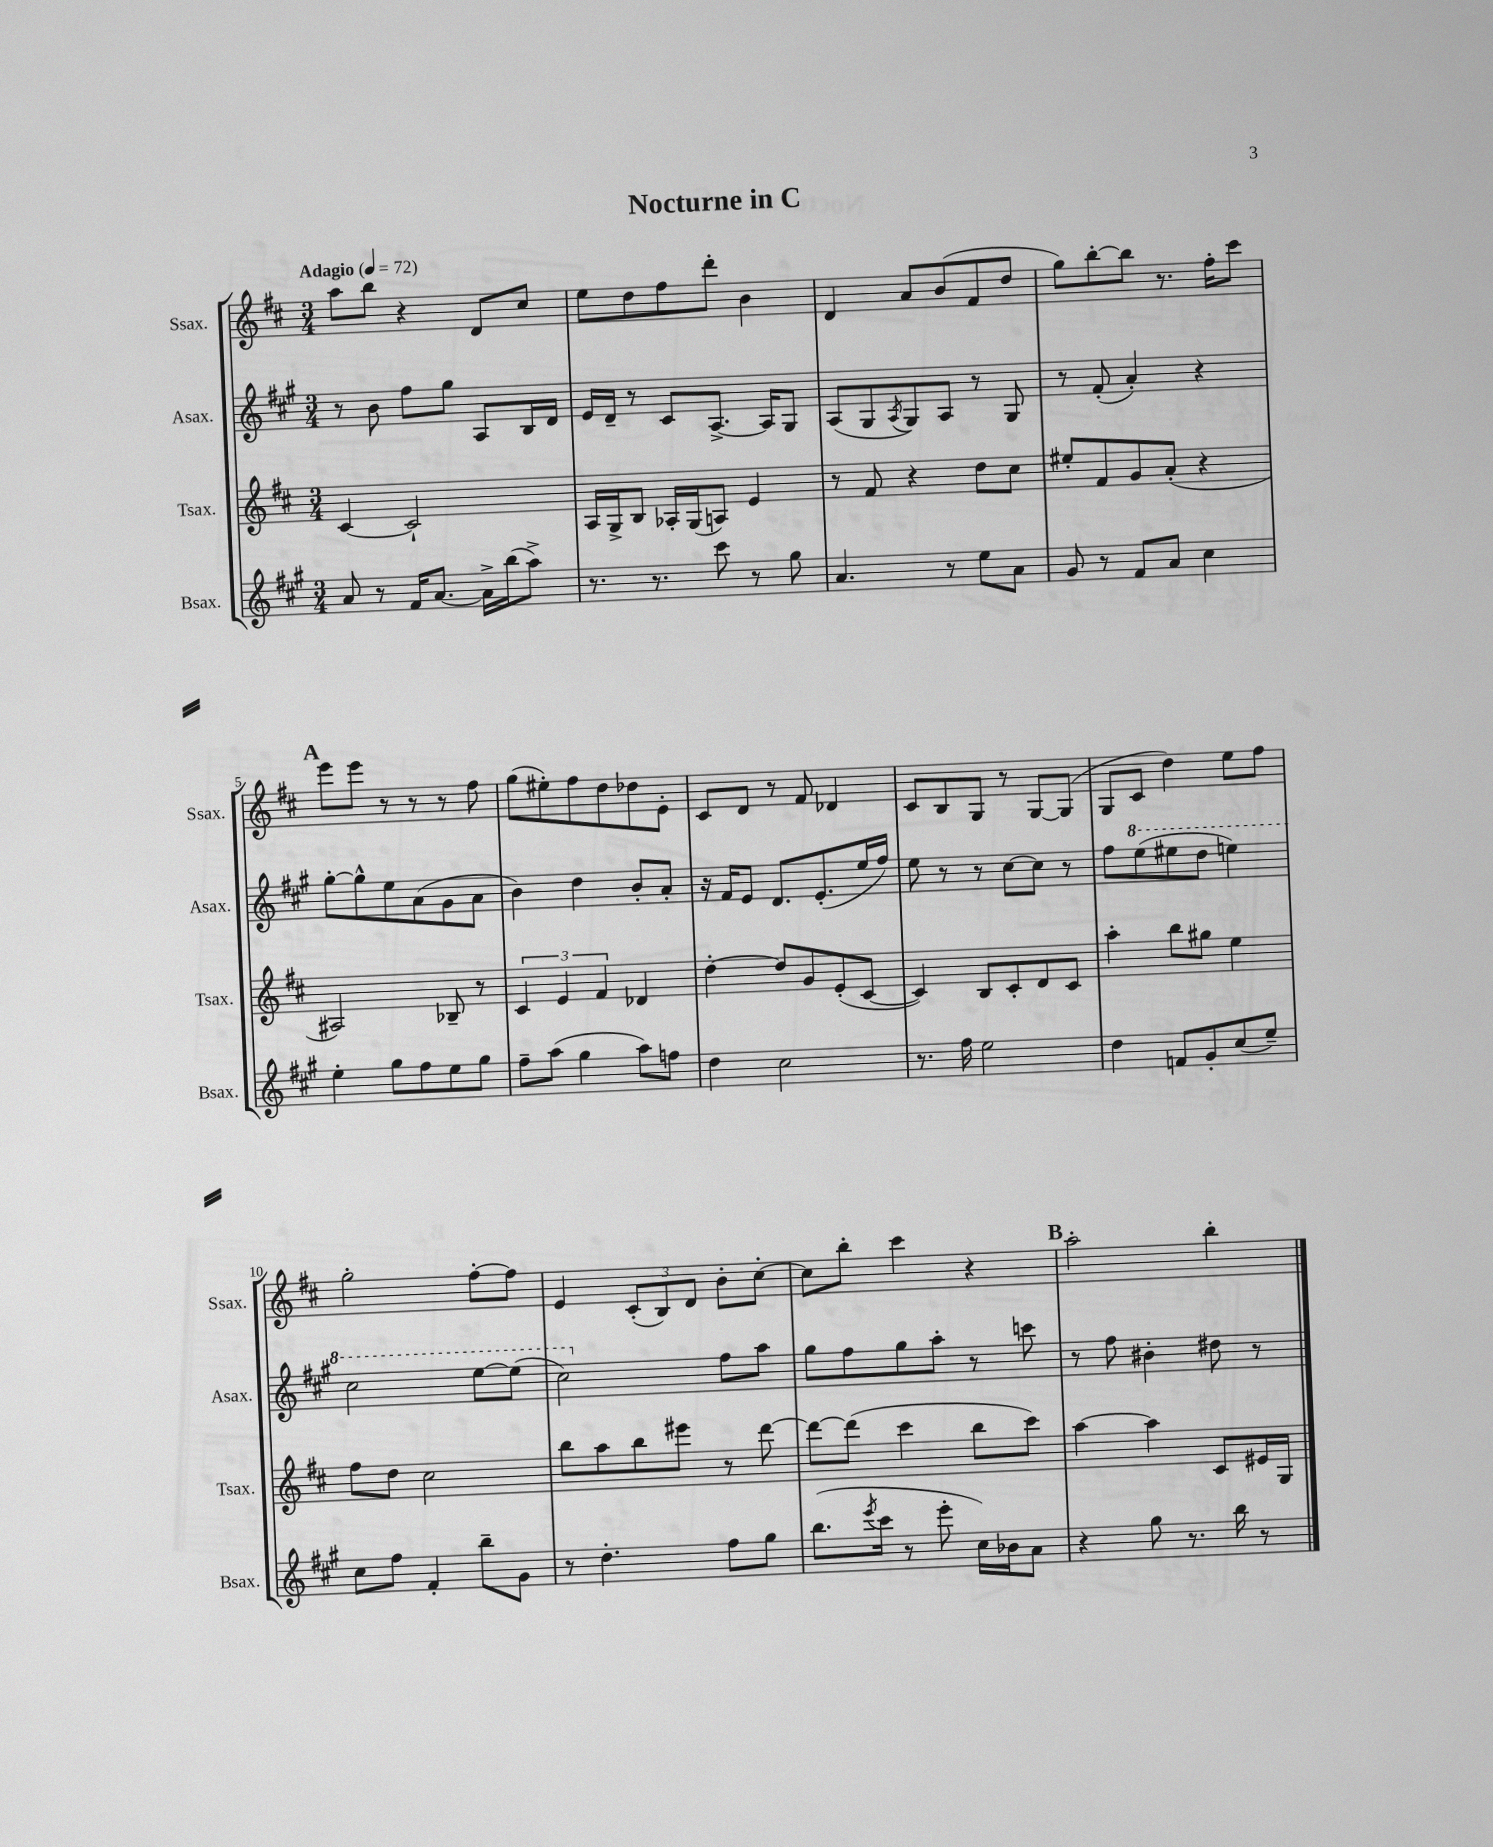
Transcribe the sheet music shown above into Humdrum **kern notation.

**kern	**kern	**kern	**kern
*part4	*part3	*part2	*part1
*staff4	*staff3	*staff2	*staff1
*I"Bsax.	*I"Tsax.	*I"Asax.	*I"Ssax.
*I'Bsax.	*I'Tsax.	*I'Asax.	*I'Ssax.
*clefG2	*clefG2	*clefG2	*clefG2
*k[f#c#g#]	*k[f#c#]	*k[f#c#g#]	*k[f#c#]
*M3/4	*M3/4	*M3/4	*M3/4
*MM72	*MM72	*MM72	*MM72
=1	=1	=1	=1
!	!	!	!LO:TX:a:B:t=Adagio
8a/	[4c#/	8r	8aa\L
8r	.	8b\	8bb\J
16f#/KL	2c#`/]	8ff#\L	4r
[8.a/J	.	.	.
.	.	8gg#\J	.
16a^\LL]	.	8A/L	8d/L
(16bb\J	.	.	.
8aa^\J)	.	16B/L	8cc#/J
.	.	16d/JJ	.
=2	=2	=2	=2
8.r	16A/LL	16e/LL	8ee\L
.	16G^/J	16d~/JJ	.
.	8B/J	8r	8dd\
8.r	.	.	.
.	16A-X'/LL	8c#/L	8ff#\
.	(16G/J	.	.
8ccc#\	8An/J)	[8.A^/J	8ddd'\J
8r	4e/	.	4b\
.	.	16A/KL]	.
8gg#\	.	8G#/J	.
=3	=3	=3	=3
4.a/	8r	(8A/L	4d/
.	8f#/	8G#/	.
.	.	8qA/	.
.	4r	8G#/)	8a/L
8r	.	8A/J	(8b/
8ee\L	8dd\L	8r	8f#/
8a\J	8cc#\J	8G#/	8dd/J
=4	=4	=4	=4
8g#/	8ee#X'/L	8r	8gg\L)
8r	8f#/	(8f#'/	[8bb'\
8f#/L	8g/	4a'/)	8bb\J]
8a/J	(8a'/J	.	8.r
4cc#\	4r	4r	.
.	.	.	16ff#'\KL
.	.	.	8ccc#\J
!!LO:LB:g=z
!!LO:REH:place=s1:t=A
=5	=5	=5	=5
4ee'\	2A#X/)	[8gg#'\L	8eee\L
.	.	8gg#^^\]	8eee\J
8gg#\L	.	8ee\	8r
8ff#\	.	(8a\	8r
8ee\	8B-X~/	8g#\	8r
8gg#\J	8r	8a\J	8ff#\
=6	=6	=6	=6
8ff#~\L	6c#/	4b\)	(8gg\L
(8aa\J	.	.	8ee#X'\)
.	6e/	.	.
4gg#\	.	4dd\	8ff#\
.	6f#/	.	.
.	.	.	8dd\
8aa\L)	4d-X/	8b'/L	8dd-X\
8ffn\J	.	8a'/J	8e'\J
=7	=7	=7	=7
4dd\	[4dd'\	16r	8c#/L
.	.	16f#/KL	.
.	.	8e/J	8d/J
2cc#\	8dd/L]	8.d/L	8r
.	8g/	.	8f#/
.	.	(8.e'/	.
.	(8e'/	.	4d-X/
.	[8c#/J	16ee/L	.
.	.	16ff#/JJ)	.
=8	=8	=8	=8
8.r	4c#/])	8ee\	8c#/L
.	.	8r	8B/
16ff#\	.	.	.
2ee\	8B/L	8r	8G/J
.	8c#'/	[8cc#\L	8r
.	8d/	8cc#\J]	[8G/L
.	8c#/J	8r	(8G/J]
=9	=9	=9	=9
4dd\	4aa'\	8ff#\L	8G/L
*	*	*8va	*
.	.	(8eee\	8c#/J
8fn/L	8bb\L	8eee#X\	4dd\)
8g#'/	8gg#X\J	8ddd\J	.
(8cc#/	4ee\	4eeen\)	8ee\L
8ee~/J)	.	.	8ff#\J
!!LO:LB:g=z
=10	=10	=10	=10
8cc#\L	8ff#\L	2ccc#\	2gg'\
8ff#\J	8dd\J	.	.
4f#'/	2cc#\	.	.
8bb~\L	.	[8eee\L	[8ff#'\L
8g#\J	.	(8eee\J]	8ff#\J]
=11	=11	=11	=11
8r	8bb\L	2ccc#\)	4e/
4.dd'\	8aa\	.	.
.	8bb\	.	(12c#'/L
.	.	.	12B/)
.	8eee#X\J	.	.
.	.	.	12d/J
*	*	*X8va	*
8ff#\L	8r	8ff#\L	8b'\L
8gg#\J	[8ddd\	8aa\J	[8cc#'\J
=12	=12	=12	=12
(8.bb\L	8ddd\L_	8gg#\L	8cc#\L]
.	(8ddd\J]	8ff#\	8bb'\J
8qeee/	.	.	.
16ccc#\Jk	.	.	.
8r	4ccc#\	8gg#\	4ccc#\
8eee'\	.	8aa'\J	.
16cc#\LL)	8bb\L	8r	4r
16b-X\J	.	.	.
8a\J	8ccc#\J)	8cccn\	.
!!LO:REH:place=s1:t=B
=13	=13	=13	=13
4r	[4aa\	8r	2aa'\
.	.	8ff#\	.
8gg#\	4aa\]	4b#X'\	.
8.r	.	.	.
.	8c#/L	8dd#X\	4bb'\
16bb\	.	.	.
8r	16e#X/L	8r	.
.	16G/JJ	.	.
==	==	==	==
*-	*-	*-	*-
